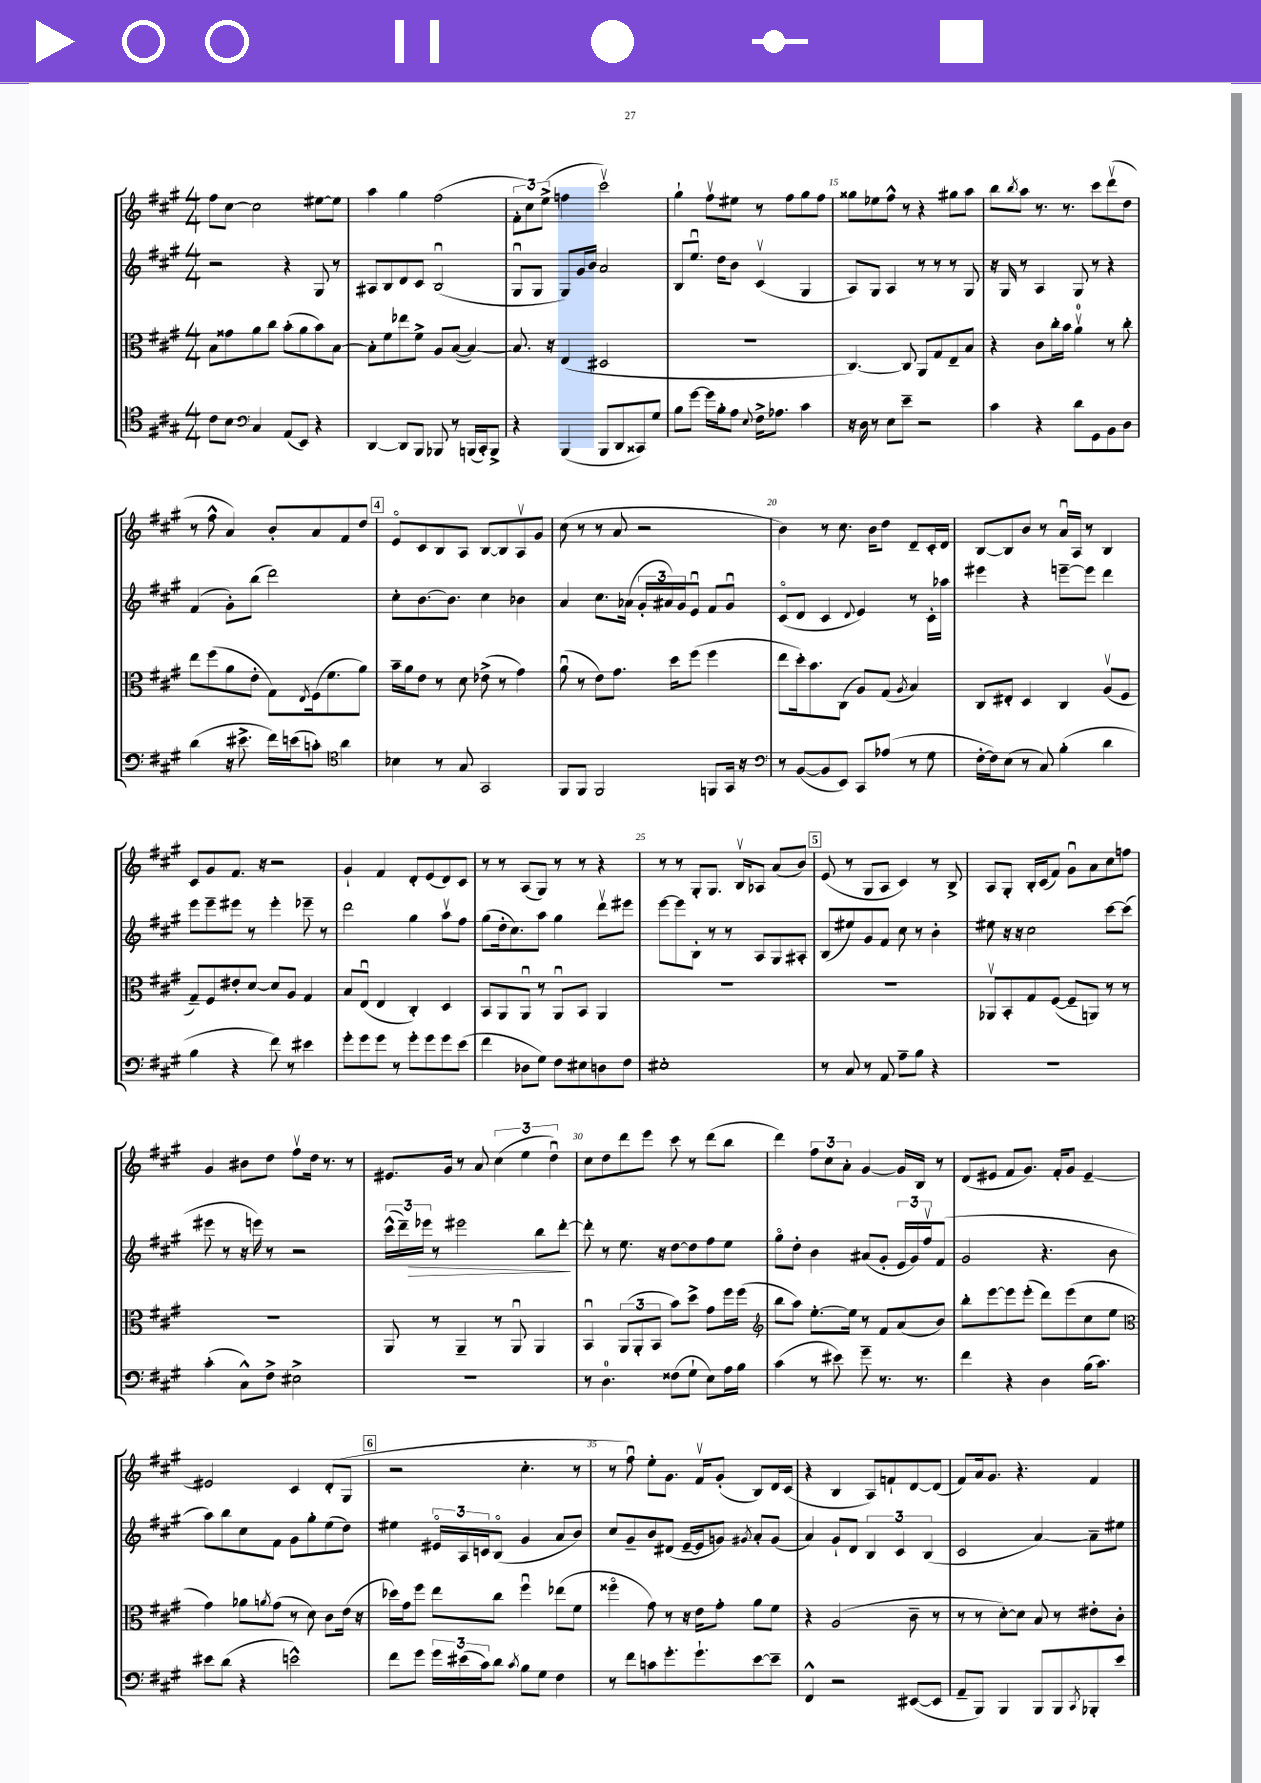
<<
\new StaffGroup <<
\new Staff = "s0" {
    \clef treble \key a \major \numericTimeSignature \time 4/4
    fis''8 cis''8~ cis''2 eis''8~ eis''8 |
    a''4 gis''4 fis''2( |
    \tuplet 3/2 { fis'8-. cis''8) e''8->( } f''4 cis'''2\upbow) |
    gis''4-! fis''8\upbow eis''8 r8 fis''8 gis''8 fis''8 |
    gisis''8 ees''8 fis''8-^ r8 r4 gis''8 a''8 |
    b''8 \acciaccatura { b''8 } a''8 r8. r8. cis'''8 d'''8\upbow( d''8 |
    r8 fis''8-^ a'4) b'8-. a'8 fis'8 d''8 |
    \mark \markup { \box "4" } e'8\flageolet cis'8 b8 a8 b8~ b8 a8\upbow gis'8 |
    cis''8( r8 r8 a'8 r2 |
    b'4) r8 cis''8. b'16 d''8 d'8-- cis'16-. d'16 |
    b8~ b8 b'8 r8 a'16\downbow a16 r8 b4 |
    cis'8 gis'8 fis'8. r16 r2 |
    gis'4-! fis'4 d'8-. e'8( d'8) cis'8 |
    r8 r8 a8( gis8) r8 r8 r4 |
    r8 r8 gis8-. gis8. b16\upbow aes8 a'8( b'8) |
    \mark \markup { \box "5" } e'8( r8 gis8 a8 cis'4) r8 b8-> |
    a8 gis8-. b16-. cis'16( fis'8) gis'8\downbow a'8 cis''8 f''8 |
    gis'4 bis'8 d''8 fis''8\upbow d''16 r8. r8 |
    eis'8. gis'16 r8 a'8 \tuplet 3/2 { cis''4( e''4 d''4\downbow) } |
    cis''8 d''8 d'''8 e'''8 cis'''8 r8 d'''8( b''8 |
    d'''4) \tuplet 3/2 { fis''8 cis''8 a'8-. } gis'4~ gis'16 b16 r8 |
    d'8( eis'8 fis'8 gis'8.) fis'16-. gis'8 eis'4~-- |
    eis'2 cis'4 d'8-.( gis8 |
    \mark \markup { \box "6" } r2 cis''4.-. r8 |
    r8 fis''8\downbow) e''8-. gis'8. fis'16\upbow gis'8-.( b8) d'16 cis'16( |
    r4 b4 a8) f'8-! d'8~ d'8( |
    fis'8) a'16 gis'8. r4. fis'4 \bar "|." |
}
\new Staff = "s1" {
    \clef treble \key a \major \numericTimeSignature \time 4/4
    r2 r4 gis8 r8 |
    ais8 b8 d'8 cis'8 b2\downbow( |
    gis8\downbow gis8 gis8) gis'16 b'16 a'2 |
    b8 e''8.\downbow d''16 b'8 cis'4\upbow( gis4 |
    a8) gis8 a4 r8 r8 r8 gis8 |
    r16 gis16 r8 a4 gis8 r8 r4 |
    fis'4( gis'8-.) b''8( d'''2) |
    \mark \markup { \box "4" } cis''8-. b'8.~ b'8. cis''4 bes'4 |
    a'4 cis''8. aes'16( \tuplet 3/2 { gis'16-. ais'16) gis'16 } e'8\downbow fis'8 gis'8\downbow |
    cis'8\flageolet( d'8 cis'4 \appoggiatura { d'8 } e'4) r8 cis'16-. aes''16 |
    eis'''4 r4 e'''8~-- e'''8 d'''4 |
    e'''8 e'''8-- eis'''8 r8 eis'''4-. ees'''8-- r8 |
    d'''2 gis''4 a''8\upbow fis''8 |
    gis''8( d''16-. cis''8.) a''8 gis''4 d'''8\upbow eis'''8 |
    e'''8~ e'''8 b8-. r8 r8 a8 gis8 ais8-. |
    \mark \markup { \box "5" } b8( eis''8) gis'8 fis'8 cis''8 r8 b'4-. |
    eis''8 r16 r16 cis''2 cis'''8~ cis'''8( |
    eis'''8 r8 r16 e'''16) r8 r2 |
    \tuplet 3/2 { cis'''16-^( d'''16--) ees'''16\> } r8 eis'''2 b''8 d'''8~-.\! |
    d'''8-. r8 e''8. r16 d''8~ d''8 fis''8 e''8 |
    gis''8\flageolet d''8-. b'4 ais'8( gis'8-. \tuplet 3/2 { e'16 gis'16) fis''16\upbow } fis'8( |
    gis'2 r4. b'8 |
    a''8) b''8 cis''8 fis'8 gis'8 gis''8-. e''8( d''8) |
    \mark \markup { \box "6" } eis''4 \tuplet 3/2 { eis'16\flageolet a16 c'16 } b8\flageolet( gis'4 a'8 b'8) |
    cis''8 gis'8-- b'8 dis'8( e'16~-- e'16 g'8) \acciaccatura { gis'8 } a'8-. gis'8( |
    a'4) gis'8-! d'8 \tuplet 3/2 { b4 cis'4 b4( } |
    cis'2 a'4~) a'8-- eis''8 \bar "|." |
}
\new Staff = "s2" {
    \clef alto \key a \major \numericTimeSignature \time 4/4
    b8 gisis'8 a'8 cis''8 b'8-.( a'8 b'8) b8~ |
    b8-. fis'8 ees''8 fis'8-> a8 b8~( b4~) |
    b8. r16 e4( dis2 |
    R1 |
    cis4.~) cis8 a,8 gis8 e8-- b8 |
    r4 cis'8 cis''16-. b'16 a'4-0\upbow r8 cis''8-. |
    e''8 fis''8( a'8 e'8-. gis8) \acciaccatura { e8 } fis16( fis'8. a'8) |
    \mark \markup { \box "4" } b'16-- a'16 e'8 r8 d'8 ees'8->( r8 gis'4) |
    a'8\downbow( r8 e'8) gis'8. d''16 fis''8( fis''4 |
    e''8 d''16-.) b'8. cis8( a8) gis8( \acciaccatura { a8 } b4) |
    cis8 eis8-. d4 cis4 a8\upbow( fis8 |
    gis8--) fis8 eis'8-. d'8~ d'8 a8 gis4 |
    b8 e8\downbow( e4 cis4-.) d4 |
    b,8 a,8 a,8\downbow r8 a,8\downbow b,8 a,4 |
    R1 |
    \mark \markup { \box "5" } R1 |
    aes,8\upbow b,8-. gis8 fis8~( fis8-- a,8) r8 r8 |
    R1 |
    a,8 r8 a,4-- r8 a,8\downbow a,4 |
    b,4\downbow \tuplet 3/2 { a,8( a,8-. b,8 } b'8) d''8-> gis'8 fis''16 fis''16( |
    \clef treble b''8 a''8) e''8.~-. e''16 r8 fis'8 a'8( b'8) |
    b''8-. e'''8~ e'''8 e'''8-.( d'''8) e'''8( cis''8 e''8 |
    \clef alto gis'4) aes'8 \acciaccatura { a'8 } gis'8( r8 d'8) cis'8 e'16( r16 |
    \mark \markup { \box "6" } des''16) gis'16 fis''8 e''8 cis''8 fis''4\downbow ees''8( fis'8 |
    fisis''4\flageolet gis'8) r8 r16 e'16 gis'8-. a'8 fis'8 |
    r4 a2( cis'8-- r8 |
    r8 r8 d'8~-.) d'8 b8 r8 eis'8-. cis'8-. \bar "|." |
}
\new Staff = "s3" {
    \clef tenor \key a \major \numericTimeSignature \time 4/4
    cis'8 b8 \clef bass cis4 a,8( e,8) r4 |
    d,4~ d,8 b,,8 bes,,8 r8 b,,16( cis,16-.) b,,8-> |
    r4 b,,4( b,,8 d,8 cisis,8) gis8 |
    b8 gis'8~ gis'16 b16-. a8 \appoggiatura { e8 } fis16-> aes8. cis'4 |
    r16 d16 r8 e8 e'8-- r2 |
    cis'4 r4 d'8 gis,8 b,8 d8 |
    d'4( r16 eis'8.-> fis'16) e'16( c'8-.) \clef tenor a'4 |
    \mark \markup { \box "4" } bes4 r8 gis8 gis,2 |
    fis,8 fis,8 fis,2 f,8 gis,16 r16 |
    \clef bass r8 b,8~( b,8 e,8) cis,8 aes8( r8 gis8 |
    fis16~-. fis16) e8( r8 cis8) b4-.( d'4 |
    b4 r4 fis'8) r8 eis'4 |
    gis'8-. gis'8 gis'8 r8 gis'8-. gis'8 gis'8 e'8( |
    fis'4 des8 gis8) fis8 eis8 d8 fis8 |
    eis1-. |
    \mark \markup { \box "5" } r8 cis8 r8 a,8 a8-- b8 r4 |
    R1 |
    cis'4-.( cis8-^) fis8-> eis2-> |
    R1 |
    r8 d4.-0 fisis8( gis8-! e8) a16 b16 |
    cis'4( r8 eis'8) gis'8-- r8. r8. |
    fis'4 r4 d4 b16( cis'8.) |
    eis'8 d'8( r4 e'2-^) |
    \mark \markup { \box "6" } fis'8 gis'8 \tuplet 3/2 { gis'16 eis'16( cis'16) } d'8 \acciaccatura { cis'8 } b8 gis8 fis4 |
    r8 fis'8 c'8 gis'8.-. gis'8.-! e'8~ e'8-- |
    fis,4-^ r2 eis,8~( eis,8 |
    a,8-- b,,8) b,,4 b,,8 b,,8 \acciaccatura { cis,8 } bes,,8-. e'8 \bar "|." |
}
>>
>>
\layout { \context { \Score currentBarNumber = #11 \override BarNumber.break-visibility = ##(#f #t #t) barNumberVisibility = #(every-nth-bar-number-visible 5) } }
